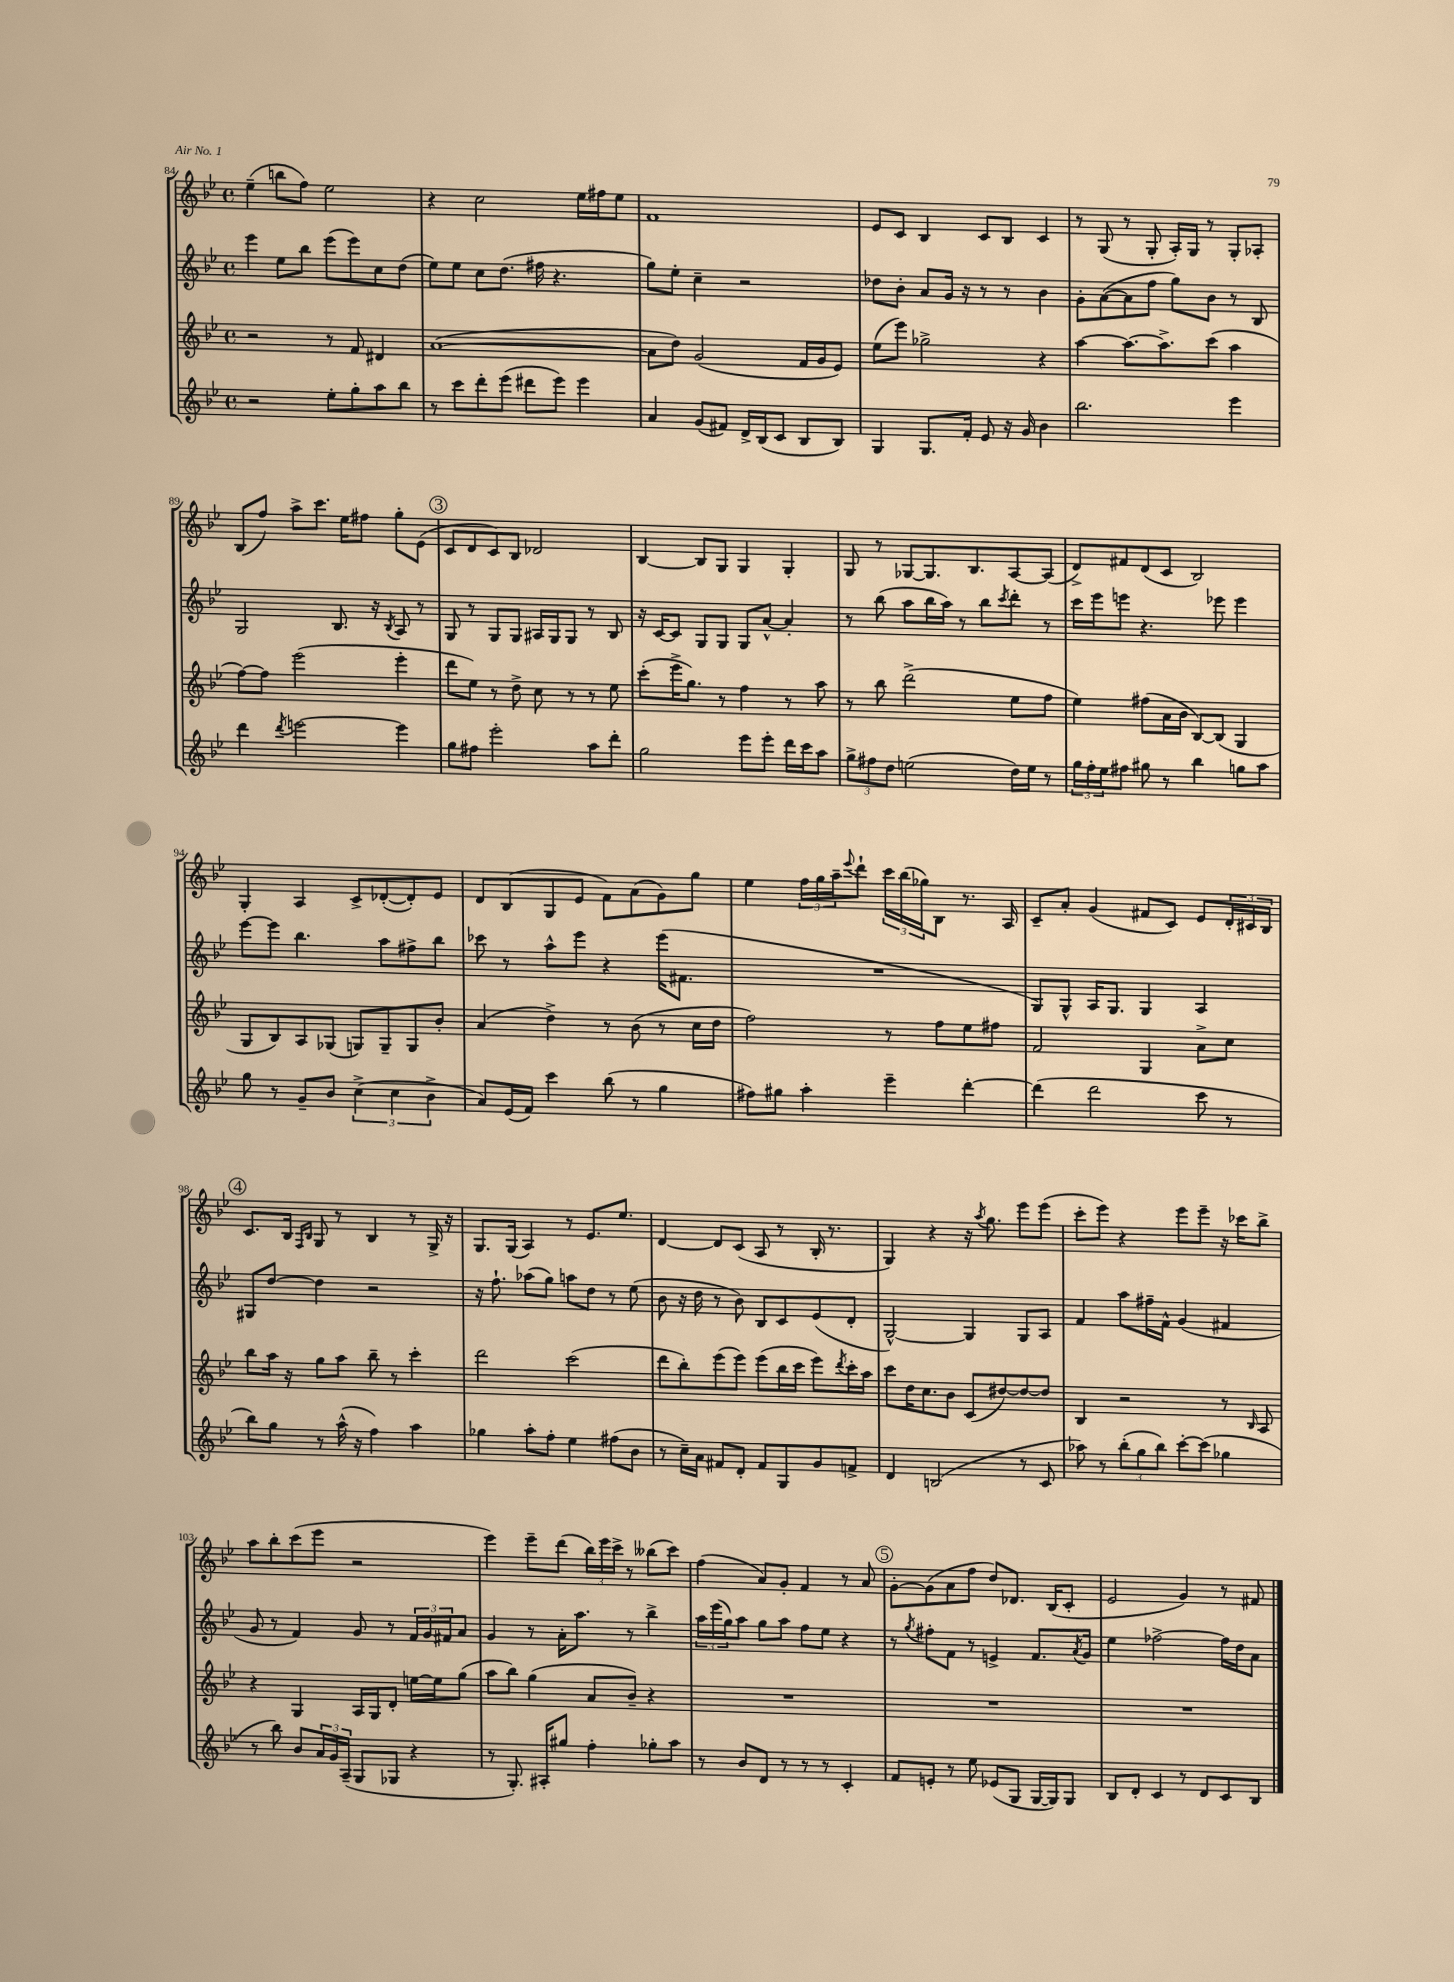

**kern	**kern	**kern	**kern
*staff4	*staff3	*staff2	*staff1
*clefG2	*clefG2	*clefG2	*clefG2
*k[b-e-]	*k[b-e-]	*k[b-e-]	*k[b-e-]
*M4/4	*M4/4	*M4/4	*M4/4
*met(c)	*met(c)	*met(c)	*met(c)
2r	2r	4eee-\	(4ee-~\
.	.	8ee-\L	8bb\L
.	.	8bb-\J	8ff\J)
8ee-'\L	8r	(8eee-\L	2ee-\
8gg'\	8f/	8eee-\)	.
8aa\	4d#/	8cc\	.
8bb-\J	.	(8dd\J	.
=	=	=	=
8r	([1a	8ee-\L)	4r
8ccc\L	.	8ee-\J	.
8ddd'\	.	8cc\L	2cc\
(8eee-\J	.	(8.dd\J	.
8ddd#\L	.	.	.
.	.	16ff#\	.
8eee-\J)	.	4.r	.
4eee-\	.	.	16ee-\LL
.	.	.	16ff#\J
.	.	.	8ee-\J
=	=	=	=
4a/	8a\]L	8gg\L)	1f
.	8dd\J)	8ee-'\J	.
(8g/L	(2g/	4cc~\	.
8f#/J)	.	.	.
16d^/LL	.	2r	.
(16B-/J	.	.	.
8c/J	.	.	.
8B-/L	16f/LL	.	.
.	16g/J	.	.
8B-/J)	8e-/J)	.	.
=	=	=	=
4G/	(8ee-\L	8dd-\L	8e-/L
.	8eee-\J)	8b-'\J	8c/J
8.G/L	2gg-^\	8a/L	4B-/
.	.	16g/Jk	.
16f'/Jk	.	16r	.
8e-/	.	8r	8c/L
16r	.	8r	8B-/J
16g/	.	.	.
4b-\	4r	4b-\	4c/
=	=	=	=
2.bb-\	[4aa\	8g'\L	8r
.	.	([8a\	(8G/
.	8.aa\_L	8a\]	8r
.	.	8ff\J	8G'/
.	8.aa^\]	.	.
.	.	8gg\L)	16A'/LL)
.	.	.	16G/JJ
.	(8ccc\J	8b-\J	8r
4eee-\	4aa\	8r	8G'/L
.	.	8B-/	8A-'/J
=	=	=	=
4ddd\	[8ff\L)	2G/	(8B-/L
.	8ff\]J	.	8ff/J)
8qddd/	.	.	.
[2eee\	(2eee-\	.	8aa^\L
.	.	.	8.ccc\J
.	.	8.B-/	.
.	.	.	16ee-\LK
.	.	.	8ff#\J
.	.	16r	.
.	.	8qB-/	.
4eee\]	4eee-'\	8A/	8gg'\L
.	.	8r	(8e-\J
=	=	=	=
8gg\L	8ddd\L	8G/	8c/L
8ff#\J	8ee-\J)	8r	8d/
2eee-'\	8r	8G/L	8c/)
.	8dd^\	8G/J	8B-/J
.	8cc\	16A#/LL	2d-/
.	.	16G/J	.
.	8r	8G/J	.
8aa\L	8r	8r	.
8ddd'\J	8ee-\	8B-/	.
=	=	=	=
2gg\	(8ccc'\L	16r	[4B-/
.	.	[16c/LK	.
.	16eee-^\K	8c/]J	.
.	8.gg\J)	.	.
.	.	8G/L	8B-/]L
.	8r	8G/J	8G/J
8eee-\L	4ff\	8G/L	4G/
8eee-'\J	.	[8a^^/J	.
16ddd\LL	8r	4a'/]	4G'/
16ccc\J	.	.	.
8aa\J	8aa\	.	.
=	=	=	=
12gg^\L	8r	8r	8G/
12ff#\	.	.	.
.	8bb-\	(8bb-\	8r
12dd\J	.	.	.
(2ee\	(2ddd^\	8aa\L	[8G-/L
.	.	16bb-\L	8.G-/]
.	.	16aa\JJ)	.
.	.	8r	.
.	.	.	8.B-/
.	.	8bb-\L	.
.	.	8qccc/	.
16dd\LL)	8ee-\L	8ddd'\J	[8A/
16ee\JJ	.	.	.
8r	8ff\J	8r	(8A/]J
=	=	=	=
24gg\LL	4ee-\)	16ccc\LL	8d^/L)
24ff'\	.	.	.
.	.	16eee-\J	.
24ee-\J	.	.	.
8ff#\J	.	8eee\J	8f#/
8gg#\	(8ff#\L	4.r	(8d/
8r	16a\L	.	8c/J
.	16b-\JJ	.	.
4bb-\	[8B-/L)	.	2B-/)
.	(8B-/]J	8eee-\	.
8gg\L	4G/	4eee-\	.
8aa\J	.	.	.
=	=	=	=
8gg\	8G/L	[8eee-\L	4G'/
8r	8B-/)	8eee-\]J	.
8g~/L	8A/	4.bb-\	4A/
8b-/J	(8G-/J	.	.
(6cc^\	8G/L)	.	8c^/L
.	8G~/	8aa\L	([8d-'/
6cc\	.	.	.
.	8G/	8ff#^\	8d-'/])
6b-^\	.	.	.
.	8b-'/J	8bb-\J	8e-/J
=	=	=	=
8a/L)	(4a/	8ccc-\	8d/L
(16e-/L	.	8r	(8B-/
16f/JJ)	.	.	.
4ccc\	4dd^\)	8aa^^\L	8G/
.	.	8eee-\J	8e-/J
(8bb-\	8r	4r	8f\L)
8r	(8b-\	.	(8a\
4gg\	8r	(16eee-\LK	8g\)
.	.	8.f#\J	.
.	16cc\LL	.	8gg\J
.	16dd\JJ	.	.
=	=	=	=
8ff#\L)	2ff\)	1r	4ee-\
8gg#\J	.	.	.
4aa'\	.	.	24ff\LL
.	.	.	24gg\
.	.	.	24aa~\J
.	.	.	8qqeee-/
.	.	.	8ddd`\J
4eee-~\	8r	.	24ccc\LL
.	.	.	(24bb-\
.	.	.	24gg-\J)
.	8ff\L	.	8B-\J
[4ddd'\	8ee-\	.	8.r
.	8ff#\J	.	.
.	.	.	16A/
=	=	=	=
(4ddd\]	2f/	8G/L)	8c~/L
.	.	8G^^/J	8a'/J
2ddd\	.	16A/LK	(4g/
.	.	8.G/J	.
.	4G/	4G/	8f#/L
.	.	.	8c/J)
8ccc\	8a^\L	4A/	8e-/L
8r	8cc\J	.	24d'/L
.	.	.	24c#/
.	.	.	24B-/JJ
=	=	=	=
8bb-\L)	8bb-\L	8G#/L	8.c/L
8gg\J	16aa\Jk	[8dd/J	.
.	16r	.	16B-/Jk
.	.	.	16qqF/LL
.	.	.	16qqB-/JJ
8r	8gg\L	4dd\]	8G/
(16aa^^\	8aa\J	.	8r
16r	.	.	.
4ff\)	8bb-~\	2r	4B-/
.	8r	.	.
4aa\	4ccc'\	.	8r
.	.	.	16G^/
.	.	.	16r
=	=	=	=
4gg-\	2ddd\	16r	8.G/L
.	.	8.ff`\	.
.	.	.	(16G/Jk
8aa'\L	.	(8aa-\L	4A/)
8ff'\J	.	8gg\J)	.
4ee-\	(2ccc\	8aa\L	8r
.	.	8dd\J	8.e-/L
(8ff#\L	.	8r	.
.	.	.	8.ee-/J
8b-\J	.	(8ee-\	.
=	=	=	=
8r	8ddd\L	8b-\	[4d/
16cc~\LL)	8bb-'\)	16r	.
16a\JJ	.	16dd\	.
8f#/L	(8eee-\	8r	8d/]L
8d'/J	8eee-\J)	8b-\)	(8c/J
8f#/L	(8eee-\L	8B-/L	8A/
8G/	16bb-\L	8c/	8r
.	16ccc\JJ	.	.
8g/	8eee-\L)	(8e-/	16B-'/
.	.	.	8.r
.	8qddd/	.	.
8f^/J	16ccc'\L	8d'/J	.
.	16aa\JJ	.	.
=	=	=	=
4d/	8ccc\L	[2G^^/)	4G/)
.	16dd\K	.	.
.	8.cc\	.	.
(2B/	.	.	4r
.	8b-\J	.	.
.	(8c/L	4G/]	16r
.	.	.	8qaa/
.	.	.	8.gg\
.	[8dd#/)	.	.
8r	8dd#/_	8G/L	8eee-\L
8c/	8dd#/]J	8A/J	(8eee-\J
=	=	=	=
8aa-\)	4B-/	4f/	8ccc'\L
8r	.	.	8eee-\J)
(12bb-'\L	2r	8aa\L	4r
12gg\	.	.	.
.	.	16ff#~\L	.
12bb-\J)	.	.	.
.	.	16f^^\JJ	.
[8ccc'\L	.	(4g/	8eee-\L
(8ccc\]J	.	.	8eee-~\J
4gg-\	8r	4f#/	16r
.	.	.	16ccc-\LK
.	16qqB-/	.	.
.	8A/	.	8bb-^\J
=	=	=	=
8r	4r	8g/	8aa\L
8bb-\)	.	8r	8bb-'\
8b-/L	4G/	4f/)	(8ccc\
24a/L	.	.	8eee-\J
24g/	.	.	.
(24A~/JJ	.	.	.
8G/L	16A/LL	8g/	2r
.	16G/J	.	.
8G-/J	8d'/J	8r	.
4r	[16ee\LL	24f/LL	.
.	.	24g/	.
.	16ee\]J	.	.
.	.	24f#/J	.
.	(8gg\J	8a/J	.
=	=	=	=
8r	8aa\L	4g/	4eee-\)
8.G'/)	8bb-\J)	.	.
.	(4gg\	8r	8eee-~\L
16A#'/LK	.	.	.
8gg#/J	.	16a'\LK	(8ddd\J
.	.	8.aa\J	.
4ff'\	8a/L	.	24bb-\LL)
.	.	.	24eee-\
.	.	.	24ccc^\JJ
.	8b-~/J)	8r	8r
8gg-'\L	4r	4bb-^\	(8bb--\L
8aa\J	.	.	8ccc\J)
=	=	=	=
8r	1r	24aa\LL	(4ff\
.	.	(24eee-\	.
.	.	24gg\J)	.
8b-/L	.	8aa\J	.
8d/J	.	8gg\L	8a/L)
8r	.	8aa\J	8g'/J
8r	.	8ff\L	4f/
8r	.	8ee-\J	.
4c'/	.	4r	8r
.	.	.	8a/
=	=	=	=
8f/L	1r	8r	[8g'\L
.	.	8qgg/	.
8e'/J	.	8ff#'\L	(8g\]
8r	.	8f\J	8a\
8ee-\	.	8r	8ff\J
(8e-/L	.	4e^/	8dd/L)
8G/J	.	.	8.d-/J
[16G/LL	.	8.f/L	.
16G/]J)	.	.	(16B-/LK
8G/J	.	.	8c'/J
.	.	8qa/	.
.	.	16g/Jk	.
=	=	=	=
8B-/L	1r	4ee-\	2e-/
8d'/J	.	.	.
4c/	.	[2ff-^\	.
8r	.	.	4g/)
8d/L	.	.	.
8c/	.	16ff-\]LL	8r
.	.	16dd\J	.
8B-/J	.	8a\J	8f#/
==	==	==	==
*-	*-	*-	*-
